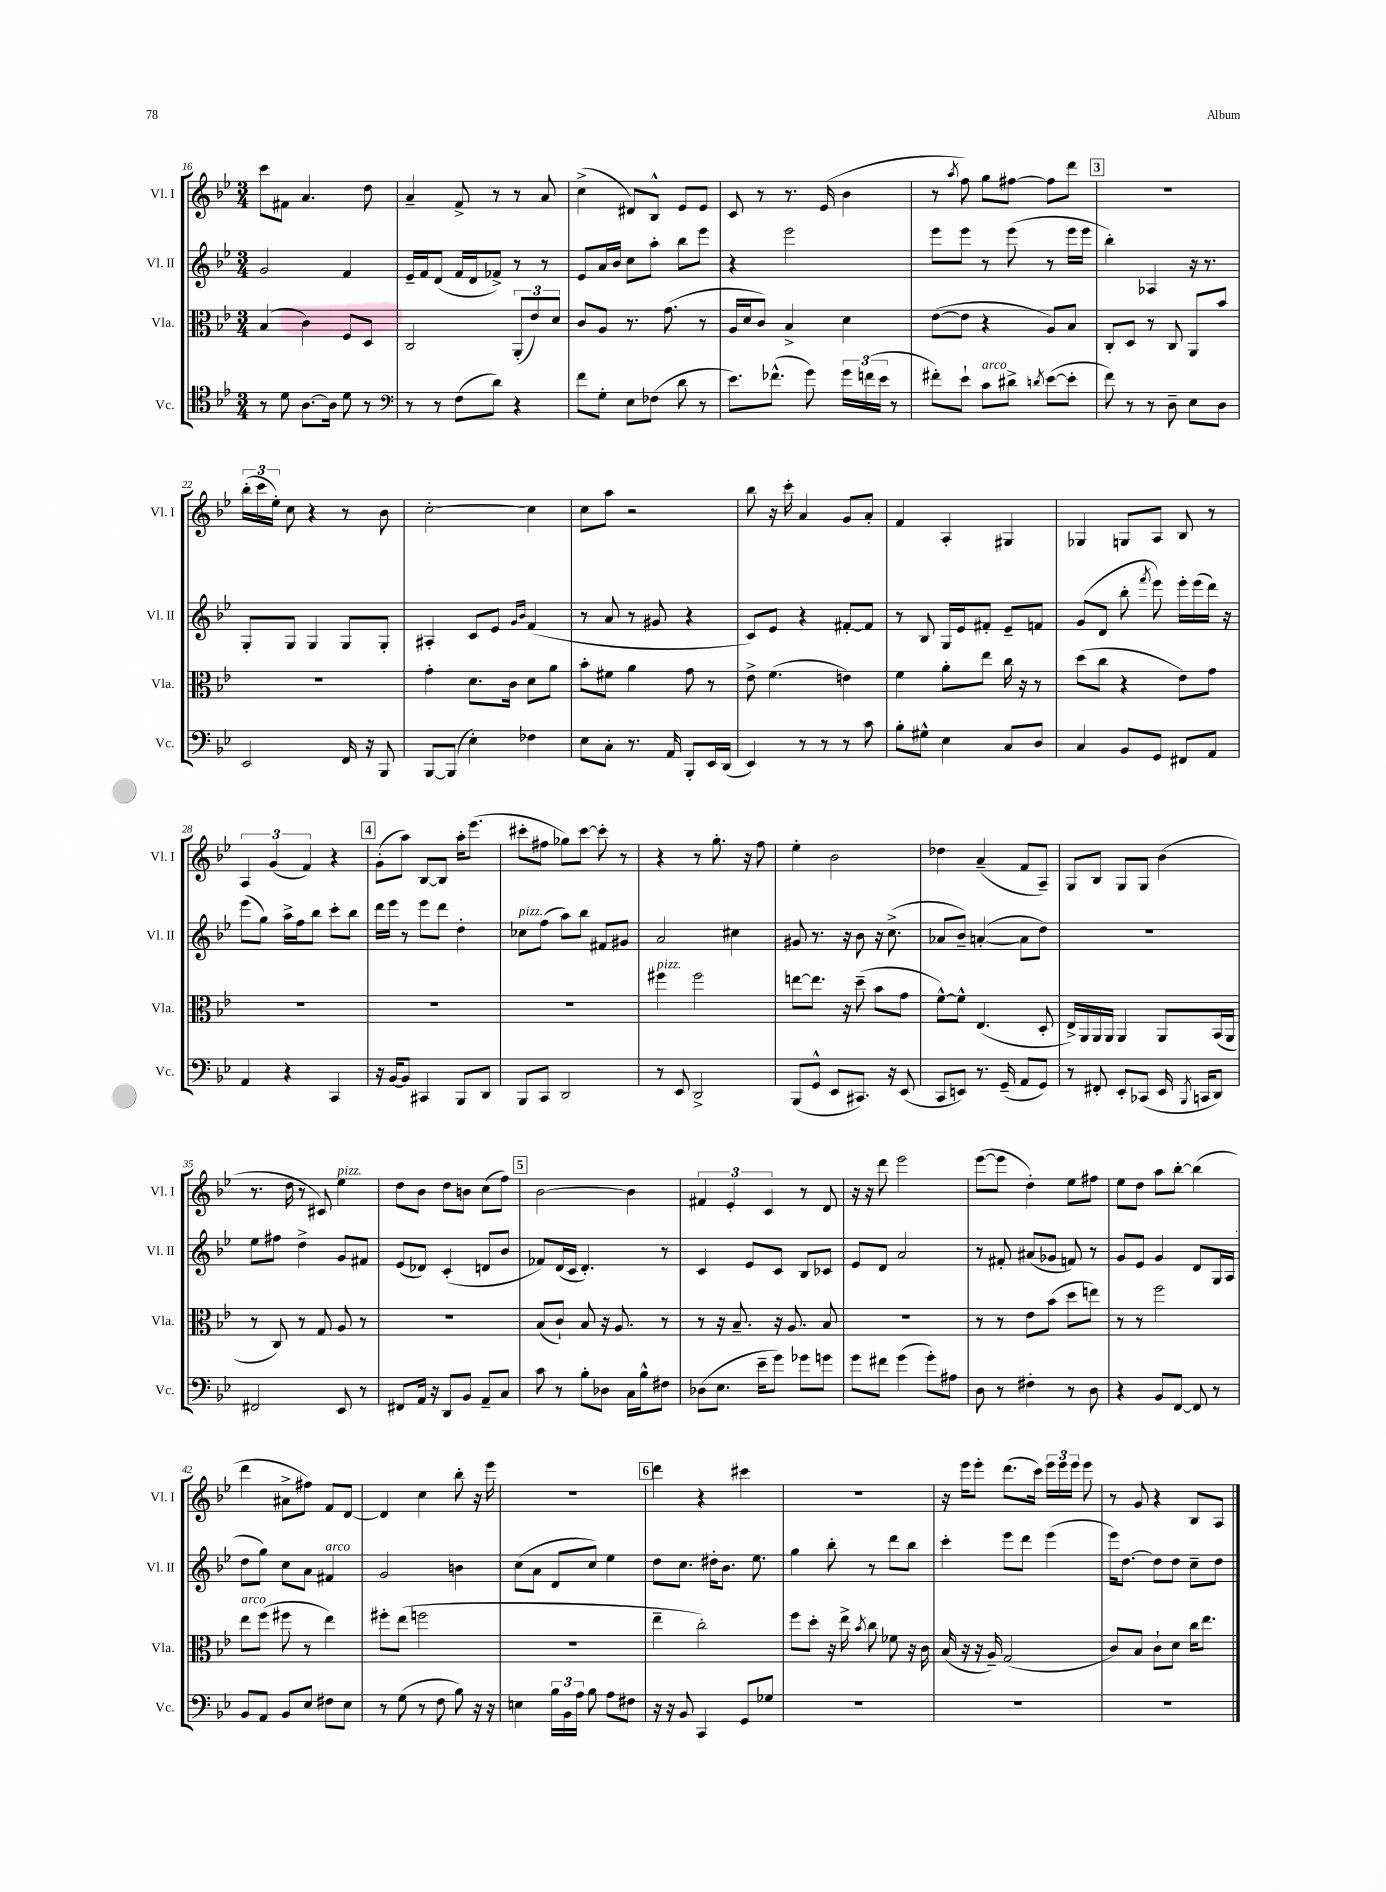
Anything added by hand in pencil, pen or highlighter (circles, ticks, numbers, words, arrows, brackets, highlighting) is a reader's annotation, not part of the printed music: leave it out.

**kern	**kern	**kern	**kern
*part4	*part3	*part2	*part1
*staff4	*staff3	*staff2	*staff1
*I"Vc.	*I"Vla.	*I"Vl. II	*I"Vl. I
*I'Vc.	*I'Vla.	*I'Vl. II	*I'Vl. I
*clefC4	*clefC3	*clefG2	*clefG2
*k[b-e-]	*k[b-e-]	*k[b-e-]	*k[b-e-]
*M3/4	*M3/4	*M3/4	*M3/4
=16	=16	=16	=16
8r	(4B-/	2g/	8ccc\L
8d\	.	.	8f#X\J
[8.A\L	4c\)	.	4.a/
16A\Jk]	.	.	.
8d\	8F/L	4f/	.
8r	8D/J	.	8dd\
=17	=17	=17	=17
*clefF4	*	*	*
8r	2C/	16e-~/LL	4a~/
.	.	16f/J	.
8r	.	(8d/J	.
(8F\L	.	16f/LL	8f^/
.	.	16d/J	.
8d\J)	.	8f-X^/J)	8r
4r	(12AA'/L	8r	8r
.	12e-/)	.	.
.	.	8r	8a/
.	12d/J	.	.
=18	=18	=18	=18
8f\L	8c/L	8e-/L	(4cc^\
8G'\J	8A/J	16a/L	.
.	.	16b-/JJ	.
8E-\L	8.r	8cc\L	8d#X/L)
(8F-X\J	.	8aa'\J	8B-^^/J
.	(8.g\	.	.
8d\	.	8bb-\L	8e-/L
8r	8r	8eee-\J	8e-/J
=19	=19	=19	=19
8.e-\L)	16A/LL	4r	8c/
.	16d/J	.	.
.	8c/J)	.	8r
(8.f-X^^\J	.	.	.
.	4B-^/	2eee-\	8.r
8g\)	.	.	.
.	.	.	(16e-/
24g\LL	4d\	.	4b-\
(24fn\	.	.	.
24e-\JJ	.	.	.
8r	.	.	.
=20	=20	=20	=20
8f#X'\L)	([8e-\L	8eee-\L	8r
.	.	.	8qaa/
8e-`\J	8e-\J]	8eee-\J	8ff\)
!LO:TX:a:i:t=arco	!	!	!
8c\L	4r	8r	8gg\L
8d#X^\J	.	(8eee-\	[8ff#X\J
8qdn/	.	.	.
([8e-\L	8A/L)	8r	8ff#\L]
8e-'\J]	8B-/J	16eee-\LL	8ddd\J
.	.	16eee-\JJ	.
!!LO:REH:place=s1:t=3
=21	=21	=21	=21
8f\)	8C'/L	4bb-'\)	2.r
8r	8D/J	.	.
8r	8r	4A-X/	.
8D~\	8C/	.	.
8E-\L	8AA/L	16r	.
.	.	8.r	.
8D\J	8b-/J	.	.
!!LO:LB:g=z
=22	=22	=22	=22
2EE-/	2.r	8G'/L	(24bb-'\LL
.	.	.	24ccc\
.	.	.	24ee-'\JJ)
.	.	8G/J	8cc\
.	.	4G/	4r
16FF/	.	8G/L	8r
16r	.	.	.
8BBB-/	.	8G'/J	8b-\
=23	=23	=23	=23
[8BBB-/L	4g'\	4A#X'/	[2cc'\
(8BBB-/J]	.	.	.
4E-'\)	8.d\L	8c/L	.
.	.	8e-/J	.
.	16c\Jk	.	.
.	.	16qqg/LL	.
.	.	16qqb-/JJ	.
4F-X\	8d\L	(4f/	4cc\]
.	8a\J	.	.
=24	=24	=24	=24
8E-\L	8b-'\L	8r	8cc\L
8C'\J	8f#X\J	8a/	8aa\J
8.r	4a\	8r	2r
.	.	8g#X/	.
16AA/	.	.	.
8BBB-'/L	8g\	4r	.
16EE-/L	8r	.	.
(16DD/JJ	.	.	.
=25	=25	=25	=25
4EE-/)	8e-^\	8c/L)	8bb-\
.	(4.f\	8e-/J	16r
.	.	.	16ccc'\
8r	.	4r	4a/
8r	.	.	.
8r	4en\)	[8f#X'/L	8g/L
8c\	.	8f#/J]	8a'/J
=26	=26	=26	=26
8B-'\L	4f\	8r	4f/
8G#X^^\J	.	8B-/	.
4E-\	8a'\L	16G/LL	4A'/
.	.	16e-/J	.
.	8ee-\J	8f#X'/J	.
8C/L	16cc\	8e-~/L	4G#X/
.	16r	.	.
8D/J	8r	8fn/J	.
=27	=27	=27	=27
4C/	(8dd\L	(8g/L	4G-X/
.	8cc\J	8d/J	.
8BB-/L	4r	8bb-'\	8Gn/L
.	.	8qfff/	.
8GG/J	.	8eee-\)	8A/J
8FF#X/L	8e-\L)	16eee-'\LL	8B-/
.	.	(16eee-\	.
8AA/J	8g\J	16ddd\JJ)	8r
.	.	16r	.
!!LO:LB:g=z
=28	=28	=28	=28
4AA/	2.r	(8eee-\L	6A/
.	.	8gg\J)	.
.	.	.	(6g/
4r	.	16aa^\LL	.
.	.	16ff\J	.
.	.	.	6f/)
.	.	8bb-\J	.
4CC/	.	8ccc'\L	4r
.	.	8bb-\J	.
!!LO:REH:place=s1:t=4
=29	=29	=29	=29
16r	2.r	16ddd\LL	(8g'\L
[16BB-/KL	.	16eee-\JJ	.
8BB-/J]	.	8r	8aa\J)
4CC#X/	.	8eee-\L	[8B-/L
.	.	8ddd\J	8B-/J]
8BBB-/L	.	4dd'\	16aa'\KL
.	.	.	(8.eee-\J
8DD/J	.	.	.
=30	=30	=30	=30
!	!	!LO:TX:a:i:t=pizz.	!
8BBB-/L	2.r	8cc-X\L	8ccc#X'\L
8CC/J	.	(8ff\J	8ff#X\J
2DD/	.	8aa\L)	8gg-X\L)
.	.	8bb-\J	[8ccc#\J
.	.	8f#X/L	8ccc#'\]
.	.	8g#X/J	8r
=31	=31	=31	=31
!	!LO:TX:a:i:t=pizz.	!	!
8r	4ff#X\	2a/	4r
8EE-/	.	.	.
2DD^/	2ff#\	.	8r
.	.	.	8.gg'\
.	.	4cc#X\	.
.	.	.	16r
.	.	.	8ff\
=32	=32	=32	=32
(8BBB-/L	[8een\L	8g#X/	4ee-'\
8GG^^/J	8.ee\J]	8.r	.
8EE-/L	.	.	2b-\
.	16r	16r	.
8.CC#X/J)	(8dd~\	8b-\	.
.	8b-\L	16r	.
16r	.	(8.cc^\	.
(8EE-/	8g\J	.	.
=33	=33	=33	=33
8CC/L	[8f^^\L)	8a-X/L	4dd-X\
8EEn/J)	8f^^\J]	8b-~/J)	.
8.r	(4.E-/	([4an'/	(4a~/
(16GG~/	.	.	.
8AA/L	.	8a\L]	8f/L
8GG/J)	8D'/	8dd\J)	8A~/J)
=34	=34	=34	=34
8r	16E-^/LL)	2.r	8G/L
.	16AA/	.	.
8FF#X'/	16AA/	.	8B-/J
.	16AA/JJ	.	.
8EE-'/L	4AA/	.	8G/L
(8CC-X/J	.	.	8G/J
16EE-/	8AA/L	.	(4b-\
8qBBB-/	.	.	.
16CCn/KL	.	.	.
8DD/J)	(16BB-/L	.	.
.	16AA/JJ	.	.
!!LO:LB:g=z
=35	=35	=35	=35
2FF#X/	8r	8ee-\L	8.r
.	8C/)	8ff#X\J	.
.	.	.	16dd\
.	8r	4dd^\	8r
.	8G/	.	8c#X/)
!	!	!	!LO:TX:a:i:t=pizz.
8EE-/	8A/	8g/L	4ee-\
8r	8r	8f#X/J	.
=36	=36	=36	=36
8FF#X/L	2.r	(8e-/L	8dd\L
16AA/Jk	.	8d-X/J)	8b-\J
16r	.	.	.
8DD/L	.	(4c'/	8dd\L
8BB-/J	.	.	8bn\J
8AA~/L	.	8dn/L	(8cc\L
8C/J	.	8b-/J	8ff\J)
!!LO:REH:place=s1:t=5
=37	=37	=37	=37
8c\	(8B-/L	8f-X/L)	[2b-\
8r	8c`/J)	(16d/L	.
.	.	16c/JJ	.
8B-'\L	8B-/	4.d'/)	.
8D-X\J	16r	.	.
.	8.A/	.	.
16C\LL	.	.	4b-\]
16B-^^\J	.	.	.
8F#X\J	8r	8r	.
=38	=38	=38	=38
(8D-X\L	8r	4c/	6f#X/
8.E-\J	16r	.	.
.	.	.	6e-'/
.	8.B-~/	.	.
.	.	8e-/L	.
16e-~\KL	.	.	.
.	.	.	6c/
8g\J)	16r	8c/J	.
.	8.A/	.	.
8g-X\L	.	8B-/L	8r
8gn\J	8B-/	8c-X/J	8d/
=39	=39	=39	=39
8g\L	2.r	8e-/L	16r
.	.	.	16r
8f#X\J	.	8d/J	8ddd\
(4g\	.	2a/	2eee-\
8g'\L)	.	.	.
8A#X\J	.	.	.
=40	=40	=40	=40
8D\	8r	8r	([8eee-\L
8r	8r	8f#X'/	8eee-\J]
4F#X'\	8e-\L	(8a#X/L	4dd'\)
.	(8b-\J	8g-X/J	.
8r	8dd\L	8fn/)	8ee-\L
8D\	8een\J)	8r	8ff#X\J
=41	=41	=41	=41
4r	8r	8g/L	8ee-\L
.	8r	8e-/J	8dd\J
8BB-/L	2ff\	4g/	8aa\L
[8FF/J	.	.	[8bb-'\J
8FF/]	.	8d/L	(4bb-\]
8r	.	16G/L	.
.	.	(16A/JJ	.
!!LO:LB:g=z
=42	=42	=42	=42
!	!LO:TX:a:i:t=arco	!	!
8BB-/L	8ee-\L	8dd\L	4ddd\
8AA/J	(8ff\J	8gg\J)	.
8BB-/L	8ff#X\	8cc\L	8a#X^\L
8E-/J	8r	8a\J	8ff#X\J)
!	!	!LO:TX:a:i:t=arco	!
8F#X\L	4ee-\)	4f#X/	8f/L
8E-\J	.	.	[8d/J
=43	=43	=43	=43
8r	8ff#X'\L	2g/	4d/]
(8G\	(8ee-\J	.	.
8r	2ffn\	.	4cc\
8F\	.	.	.
8B-\)	.	4bn\	8bb-'\
16r	.	.	16r
16r	.	.	16eee-\
=44	=44	=44	=44
4En\	2.r	(8cc\L	2.r
.	.	8a\J	.
24B-\LL	.	8d/L	.
24BB-\	.	.	.
24A\JJ	.	.	.
8B-\	.	8cc/J)	.
8A\L	.	4ee-\	.
8F#X\J	.	.	.
!!LO:REH:place=s1:t=6
=45	=45	=45	=45
16r	4ee-~\	8dd\L	4ddd\
16r	.	.	.
8BB-/	.	8.cc\J	.
4CC/	2cc'\)	.	4r
.	.	16dd#X'\KL	.
.	.	8.b-\J	.
8GG/L	.	.	4ccc#X\
.	.	8.ee-\	.
8G-X/J	.	.	.
=46	=46	=46	=46
2.r	8ff\L	4gg\	2.r
.	8dd'\J	.	.
.	16r	8bb-'\	.
.	16ee-^\	.	.
.	8qb-/	.	.
.	8cc\	8r	.
.	8f-X\	8ddd\L	.
.	16r	8bb-\J	.
.	16c\	.	.
=47	=47	=47	=47
2.r	(16B-/	4ccc'\	16r
.	16r	.	16eee-\KL
.	16r	.	8eee-'\J
.	16A~/)	.	.
.	(2G/	8eee-\L	(8.ddd\L
.	.	8ddd\J	.
.	.	.	16ccc\Jk)
.	.	(4eee-\	24eee-\LL
.	.	.	24eee-\
.	.	.	24eee-\JJ
.	.	.	8eee-\
=48	=48	=48	=48
2.r	8c/L)	16eee-\KL)	8r
.	.	[8.dd\J	.
.	8B-/J	.	8g/
.	8c`\L	8dd\L]	4r
.	8d\J	8dd\J	.
.	16cc\KL	8cc~\L	8B-/L
.	8.ee-\J	.	.
.	.	8dd\J	8A/J
==	==	==	==
*-	*-	*-	*-
